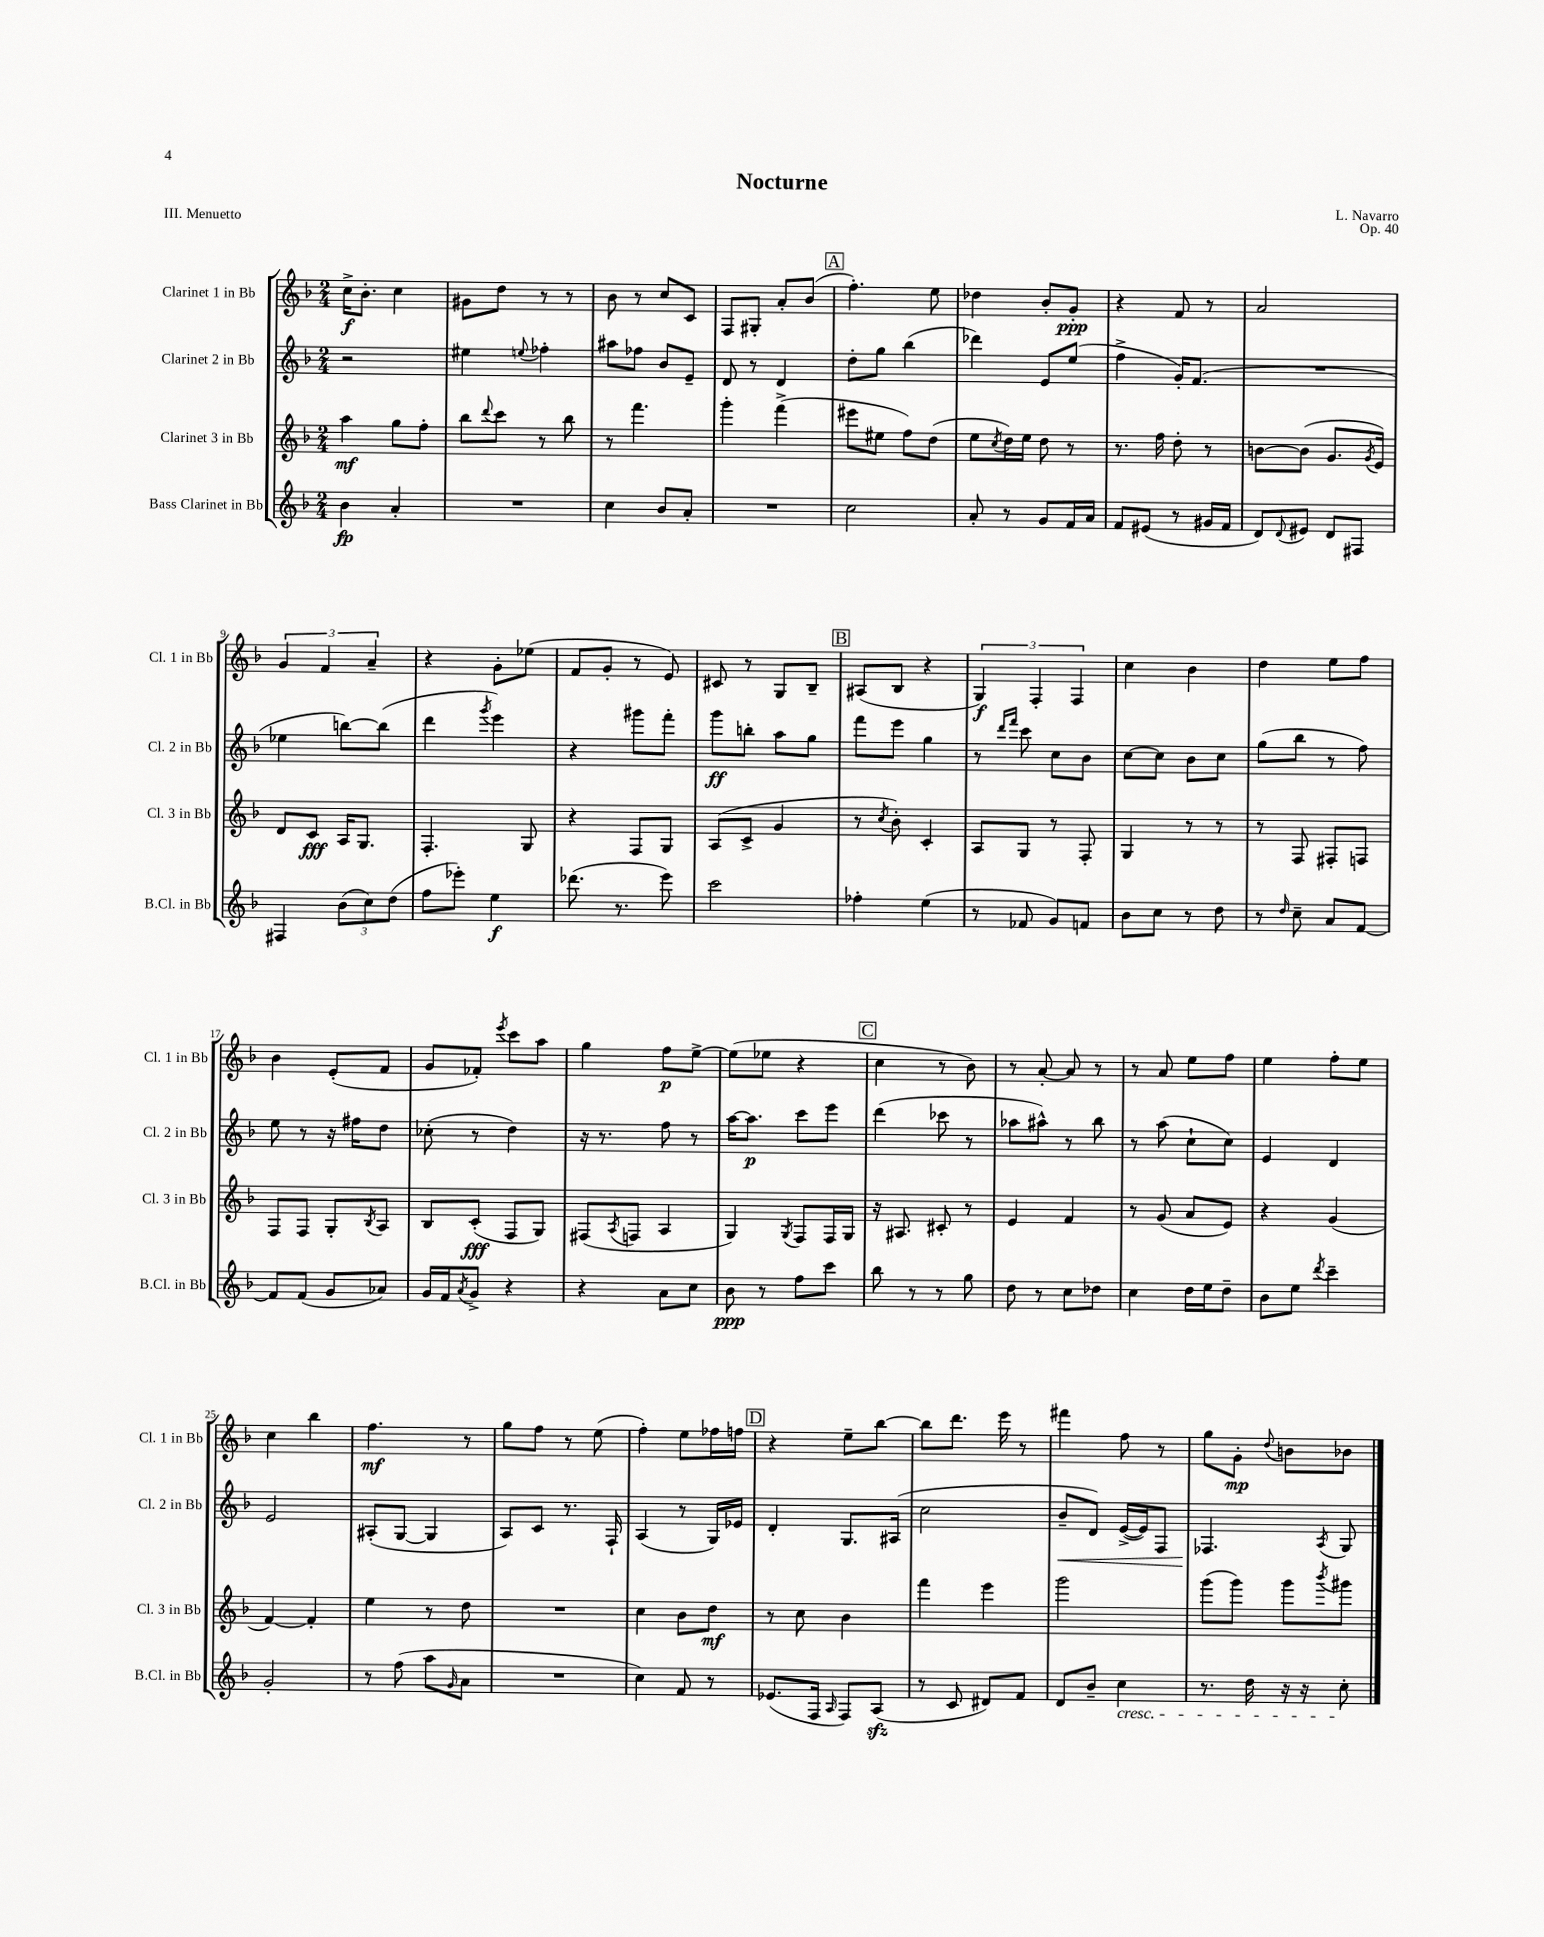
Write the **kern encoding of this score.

**kern	**kern	**kern	**kern
*staff4	*staff3	*staff2	*staff1
*clefG2	*clefG2	*clefG2	*clefG2
*k[b-]	*k[b-]	*k[b-]	*k[b-]
*M2/4	*M2/4	*M2/4	*M2/4
4b-	4aa	2r	16cc^
.	.	.	8.b-'
4a'	8gg	.	4cc
.	8ff'	.	.
=	=	=	=
2r	8bb-	4ee#	8g#
.	8qqddd	.	.
.	8ccc	.	8dd
.	.	8qqee	.
.	8r	4ff-'	8r
.	8bb-	.	8r
=	=	=	=
4cc	8r	8aa#	8b-
.	4.fff	8ff-	8r
8b-	.	8b-	8cc
8a'	.	8e~	8c
=	=	=	=
2r	4ggg'	8d	8F
.	.	8r	8G#'
.	(4fff^	4d	8a'
.	.	.	(8b-
=	=	=	=
2cc	8eee#	8dd'	4.ff')
.	8ee#	8gg	.
.	8ff)	(4bb-	.
.	(8dd	.	8ee
=	=	=	=
8a'	8ee	4ddd-)	4dd-
.	8qcc	.	.
8r	16dd)	.	.
.	16ee	.	.
8g	8dd	8e	8b-'
16f	8r	(8ee	8g'
16a	.	.	.
=	=	=	=
8f	8.r	4ff^	4r
(8e#	.	.	.
.	16ff	.	.
8r	8dd'	16g')	8f
.	.	(8.f	.
16g#	8r	.	8r
16f	.	.	.
=	=	=	=
8d)	[8b	2r	2a
8qqd	.	.	.
8e#	(8b]	.	.
8d	8.g	.	.
8F#	.	.	.
.	8qg	.	.
.	16e)	.	.
=	=	=	=
4F#	8d	4ee-	6g
.	8c	.	.
.	.	.	6f
(12b-	16A	[8bb)	.
.	8.G	.	.
12cc)	.	.	6a~
.	.	(8bb]	.
(12dd	.	.	.
=	=	=	=
8ff	4.F'	4ddd	4r
8eee-')	.	.	.
.	.	8qggg	.
4ee	.	4eee)	8g'
.	8G	.	(8ee-
=	=	=	=
(8.ddd-	4r	4r	8f
.	.	.	8g'
8.r	.	.	.
.	8F	8ggg#	8r
8eee)	8G	8fff'	8e)
=	=	=	=
2ccc	(8A	8ggg	8c#
.	8c^	8bb'	8r
.	4g	8aa	8G
.	.	8gg	8B-~
=	=	=	=
4ff-'	8r	8fff	(8A#
.	8qcc	.	.
.	8b-')	8eee	8B-
(4ee	4c'	4gg	4r
=	=	=	=
8r	8A	8r	6G)
.	.	16qqddd	.
.	.	16qqfff	.
8f-	8G	8ccc	.
.	.	.	6F'
8g)	8r	8cc	.
.	.	.	6F
8f	8F'	8b-	.
=	=	=	=
8b-	4G	[8cc	4cc
8cc	.	8cc]	.
8r	8r	8b-	4b-
8dd	8r	8cc	.
=	=	=	=
8r	8r	(8gg	4dd
16qqdd	.	.	.
8cc~	8F	8bb-	.
8a	8F#'	8r	8ee
[8f	8F	8ff)	8ff
=	=	=	=
8f]	8F	8ee	4b-
(8f	8F	8r	.
8g	8G'	16r	(8e'
.	.	16ff#	.
.	8qB-	.	.
8a-)	8A	8dd	8f
=	=	=	=
16g	8B-	(8cc-'	8g
16f	.	.	.
8qa	.	.	.
8g^	(8c'	8r	8f-')
.	.	.	8qeee
4r	8F	4dd)	8ccc
.	8G)	.	8aa
=	=	=	=
4r	(8F#	16r	4gg
.	.	8.r	.
.	8qA	.	.
.	8F	.	.
8a	4A	8ff	8ff
8cc	.	8r	[8ee^
=	=	=	=
8b-	4G)	[16aa	(8ee]
.	.	8.aa]	.
8r	.	.	8ee-
.	8qG	.	.
8ff	8F	8ccc	4r
8ccc	16F	8eee	.
.	16G	.	.
=	=	=	=
8bb-	16r	(4ddd	4cc
.	8.A#	.	.
8r	.	.	.
8r	8c#'	8ccc-	8r
8gg	8r	8r	8b-)
=	=	=	=
8dd	4e	8aa-	8r
8r	.	8aa#^^)	[8a'
8cc	4f	8r	8a]
8dd-	.	8bb-	8r
=	=	=	=
4cc	8r	8r	8r
.	(8g	(8aa	8a
16dd	8a	8cc`	8ee
16ee	.	.	.
8dd~	8e)	8cc)	8ff
=	=	=	=
8b-	4r	4e	4ee
8ee	.	.	.
8qddd	.	.	.
4ccc~	(4g	4d	8ff'
.	.	.	8ee
=	=	=	=
2g'	[4f)	2e	4cc
.	4f']	.	4bb-
=	=	=	=
8r	4ee	(8A#'	4.ff
(8ff	.	[8G	.
8aa	8r	4G]	.
16qqg	.	.	.
8a	8dd	.	8r
=	=	=	=
2r	2r	8A)	8gg
.	.	8c	8ff
.	.	8.r	8r
.	.	.	(8ee
.	.	16F`	.
=	=	=	=
4cc)	4cc	(4A	4ff')
8f	8b-	8r	8ee
8r	8dd	16G)	16ff-
.	.	16e-	16ff
=	=	=	=
(8.e-	8r	4d'	4r
.	8cc	.	.
16F	.	.	.
16qqA	.	.	.
8F)	4b-	8.G	8ee~
(8A	.	.	[8bb-
.	.	(16A#	.
=	=	=	=
8r	4fff	2cc	8bb-]
8c	.	.	8.ddd
8d#)	4eee	.	.
.	.	.	16eee
8f	.	.	8r
=	=	=	=
8d	2ggg	8b-~	4fff#
8b-~	.	8d)	.
4cc	.	([16e^	8ff
.	.	16e])	.
.	.	8F	8r
=	=	=	=
8.r	(8ggg	4.F-	8gg
.	8ggg)	.	8g'
16dd	.	.	.
.	.	.	8qqdd
16r	8ggg	.	8b
16r	.	.	.
.	8qbbb-	8qA	.
8cc'	8ggg#	8G	8b-
==	==	==	==
*-	*-	*-	*-
